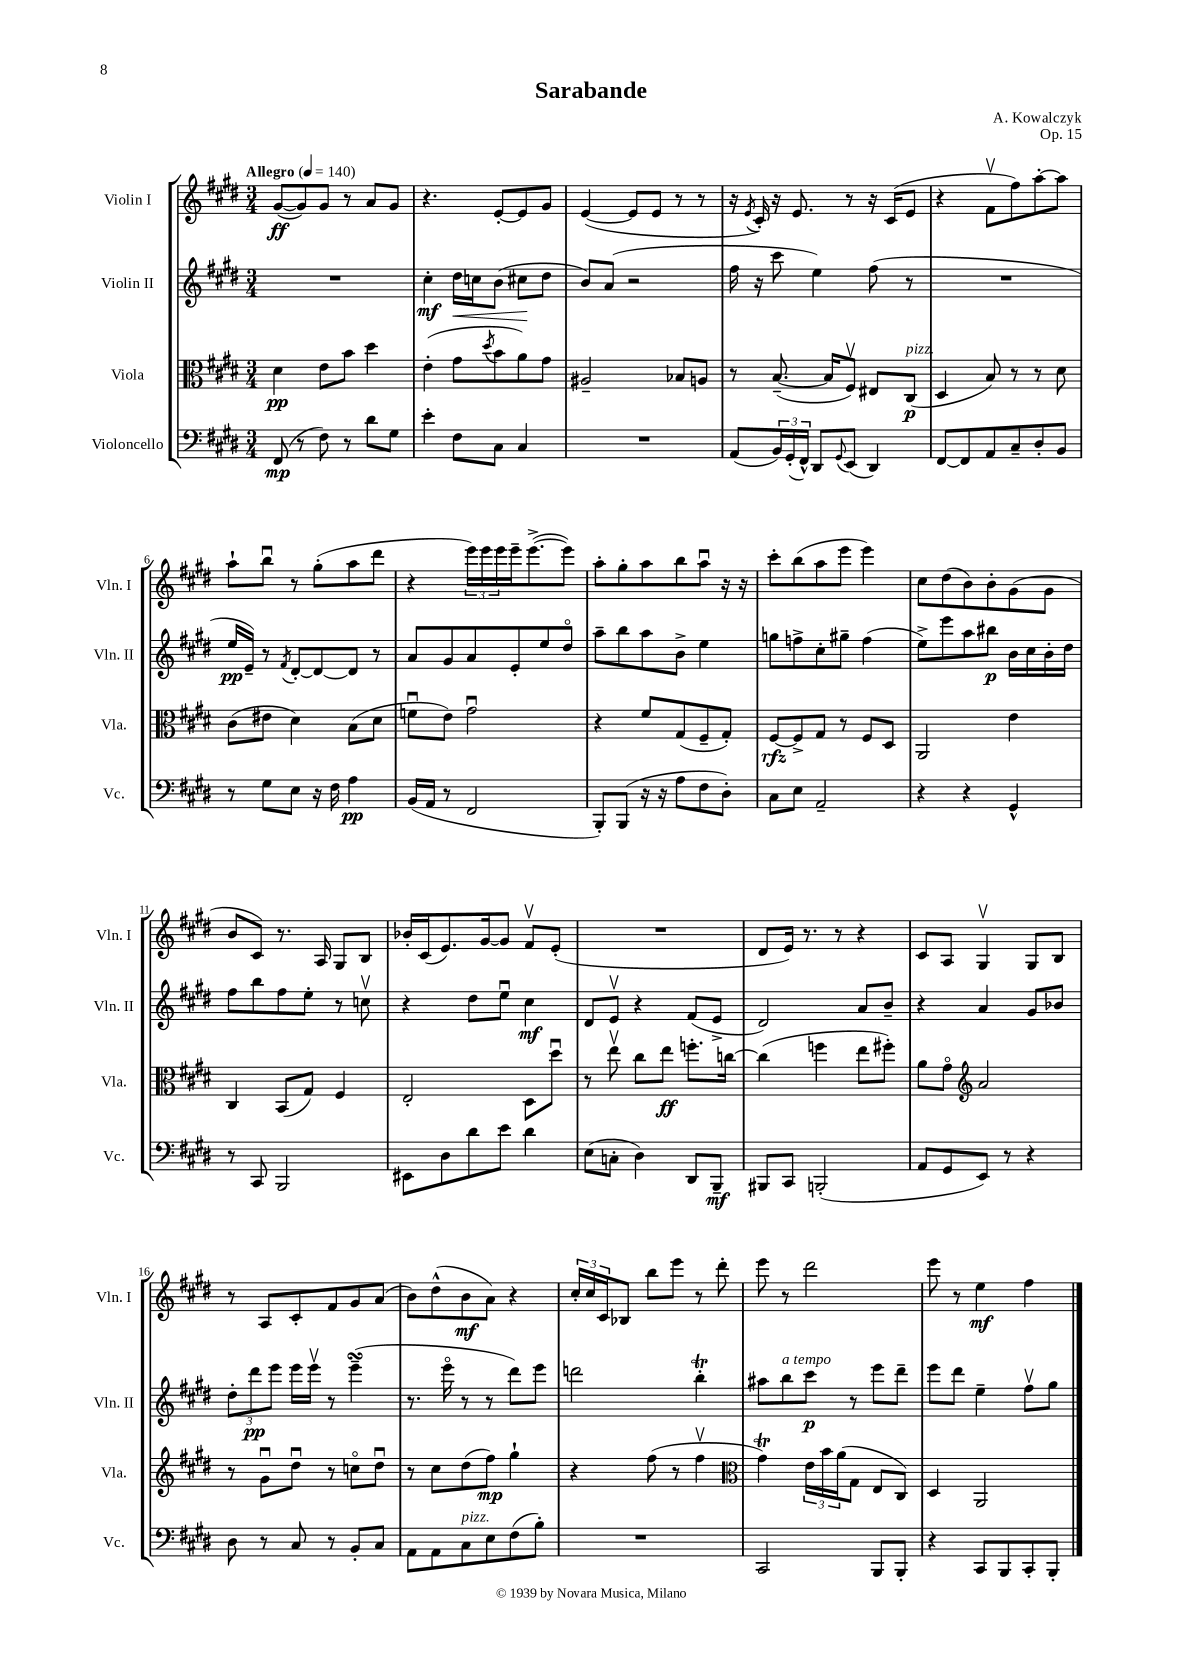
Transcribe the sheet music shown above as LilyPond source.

\header { title = "Sarabande" composer = "A. Kowalczyk" opus = "Op. 15" }
<<
\new StaffGroup <<
\new Staff = "s0" \with { instrumentName = "Violin I" shortInstrumentName = "Vln. I" } {
    \clef treble \key e \major \numericTimeSignature \time 3/4 \tempo "Allegro" 4 = 140
    gis'8~\ff( gis'8) gis'8 r8 a'8 gis'8 |
    r4. e'8~-. e'8 gis'8 |
    e'4~( e'8 e'8 r8 r8 |
    r16 \acciaccatura { e'8 } cis'16-.) r16 e'8. r8 r16 cis'16( e'8 |
    r4 fis'8\upbow fis''8) a''8~-. a''8 |
    a''8-! b''8\downbow r8 gis''8-.( a''8 dis'''8 |
    r4 \tuplet 3/2 { e'''16) e'''16 e'''16 } e'''16-- e'''8.~->( e'''8) |
    a''8-. gis''8-. a''8 b''8 a''8\downbow r16 r16 |
    cis'''8-. b''8( a''8 e'''8 e'''4) |
    cis''8 dis''8( b'8) b'8-. gis'8( gis'8 |
    b'8 cis'8) r8. a16 gis8 b8 |
    bes'16-. cis'16( e'8.) gis'16~ gis'8 fis'8\upbow e'8-.( |
    R2. |
    dis'8 e'16) r8. r8 r4 |
    cis'8 a8 gis4\upbow gis8 b8 |
    r8 a8 cis'8-. fis'8 gis'8 a'8( |
    b'8) dis''8-^( b'8\mf a'8) r4 |
    \tuplet 3/2 { cis''16-. cis''16 cis'16 } bes8 b''8 e'''8 r8 dis'''8-. |
    e'''8 r8 dis'''2 |
    e'''8 r8 e''4\mf fis''4 \bar "|." |
}
\new Staff = "s1" \with { instrumentName = "Violin II" shortInstrumentName = "Vln. II" } {
    \clef treble \key e \major \numericTimeSignature \time 3/4
    R2. |
    cis''4-.\mf dis''16\< c''16 b'8( cis''8\! dis''8 |
    b'8) a'8( r2 |
    fis''16 r16 cis'''8 e''4) fis''8( r8 |
    R2. |
    e''16\pp e'16--) r8 \acciaccatura { fis'8 } dis'8~-. dis'8~ dis'8 r8 |
    a'8 gis'8 a'8 e'8-. e''8 dis''8\flageolet |
    a''8-- b''8 a''8 b'8-> e''4 |
    g''8 f''8-> cis''8-. gis''8-- f''4( |
    e''8->) e'''8 a''8 bis''8\p b'16 cis''16 b'16-. dis''16 |
    fis''8 b''8 fis''8 e''8-. r8 c''8\upbow |
    r4 dis''8 e''8\downbow cis''4\mf |
    dis'8 e'8\upbow r4 fis'8( e'8-> |
    dis'2) a'8 b'8-- |
    r4 a'4 gis'8 bes'8 |
    \tuplet 3/2 { dis''8-. dis'''8\pp e'''8 } e'''16 e'''16\upbow r8 e'''4--\turn( |
    r8. e'''16\flageolet r8 r8 dis'''8) e'''8 |
    d'''2 b''4-.\trill |
    ais''8 b''8^\markup { \italic "a tempo" } cis'''8\p r8 e'''8 dis'''8-- |
    e'''8 dis'''8 e''4-- fis''8\upbow gis''8 \bar "|." |
}
\new Staff = "s2" \with { instrumentName = "Viola" shortInstrumentName = "Vla." } {
    \clef alto \key e \major \numericTimeSignature \time 3/4
    dis'4\pp e'8 b'8 dis''4 |
    e'4-.( gis'8 \acciaccatura { dis''8 } b'8 a'8) gis'8 |
    ais2-- bes8 a8 |
    r8 b8.~--( b16 fis8\upbow) eis8 cis8\p^\markup { \italic "pizz." }( |
    dis4 b8) r8 r8 dis'8 |
    cis'8( eis'8 dis'4) b8( dis'8 |
    f'8\downbow e'8) gis'2\downbow |
    r4 fis'8 gis8( fis8-- gis8-.) |
    fis8~\rfz fis8-> gis8 r8 fis8 dis8 |
    a,2 e'4 |
    cis4 b,8( gis8) fis4 |
    e2-. dis8 dis''8\downbow |
    r8 e''8\upbow cis''8 e''8\ff f''8.-. c''16~ |
    c''4( f''4 e''8 fis''8-.) |
    a'8 gis'8\flageolet \clef treble a'2 |
    r8 gis'8\downbow dis''8\downbow r8 c''8\flageolet dis''8\downbow |
    r8 cis''8 dis''8( fis''8\mp) gis''4-! |
    r4 fis''8( r8 fis''4\upbow |
    \clef alto gis'4\trill) \tuplet 3/2 { e'16 b'16 a'16( } gis8 e8 cis8) |
    dis4 a,2 \bar "|." |
}
\new Staff = "s3" \with { instrumentName = "Violoncello" shortInstrumentName = "Vc." } {
    \clef bass \key e \major \numericTimeSignature \time 3/4
    fis,8\mp( r8 fis8) r8 dis'8 gis8 |
    e'4-. fis8 cis8 cis4 |
    R2. |
    a,8( \tuplet 3/2 { b,16) gis,16-.( fis,16-^) } dis,8 \appoggiatura { gis,8 } e,8( dis,4) |
    fis,8~ fis,8 a,8 cis8-- dis8-. b,8 |
    r8 gis8 e8 r16 fis16 a4\pp |
    b,16( a,16 r8 fis,2 |
    b,,8-.) b,,8( r16 r16 a8 fis8 dis8-.) |
    cis8 e8 a,2-- |
    r4 r4 gis,4-^ |
    r8 cis,8 b,,2 |
    eis,8 dis8 dis'8 e'8 dis'4 |
    e8( c8-. dis4) dis,8 b,,8--\mf |
    bis,,8 cis,8 b,,2-.( |
    a,8 gis,8 e,8) r8 r4 |
    dis8 r8 cis8 r8 b,8-. cis8 |
    a,8 a,8 cis8^\markup { \italic "pizz." } e8 fis8( b8-.) |
    R2. |
    cis,2 b,,8 b,,8-. |
    r4 cis,8 b,,8 cis,8-. b,,8-. \bar "|." |
}
>>
>>
